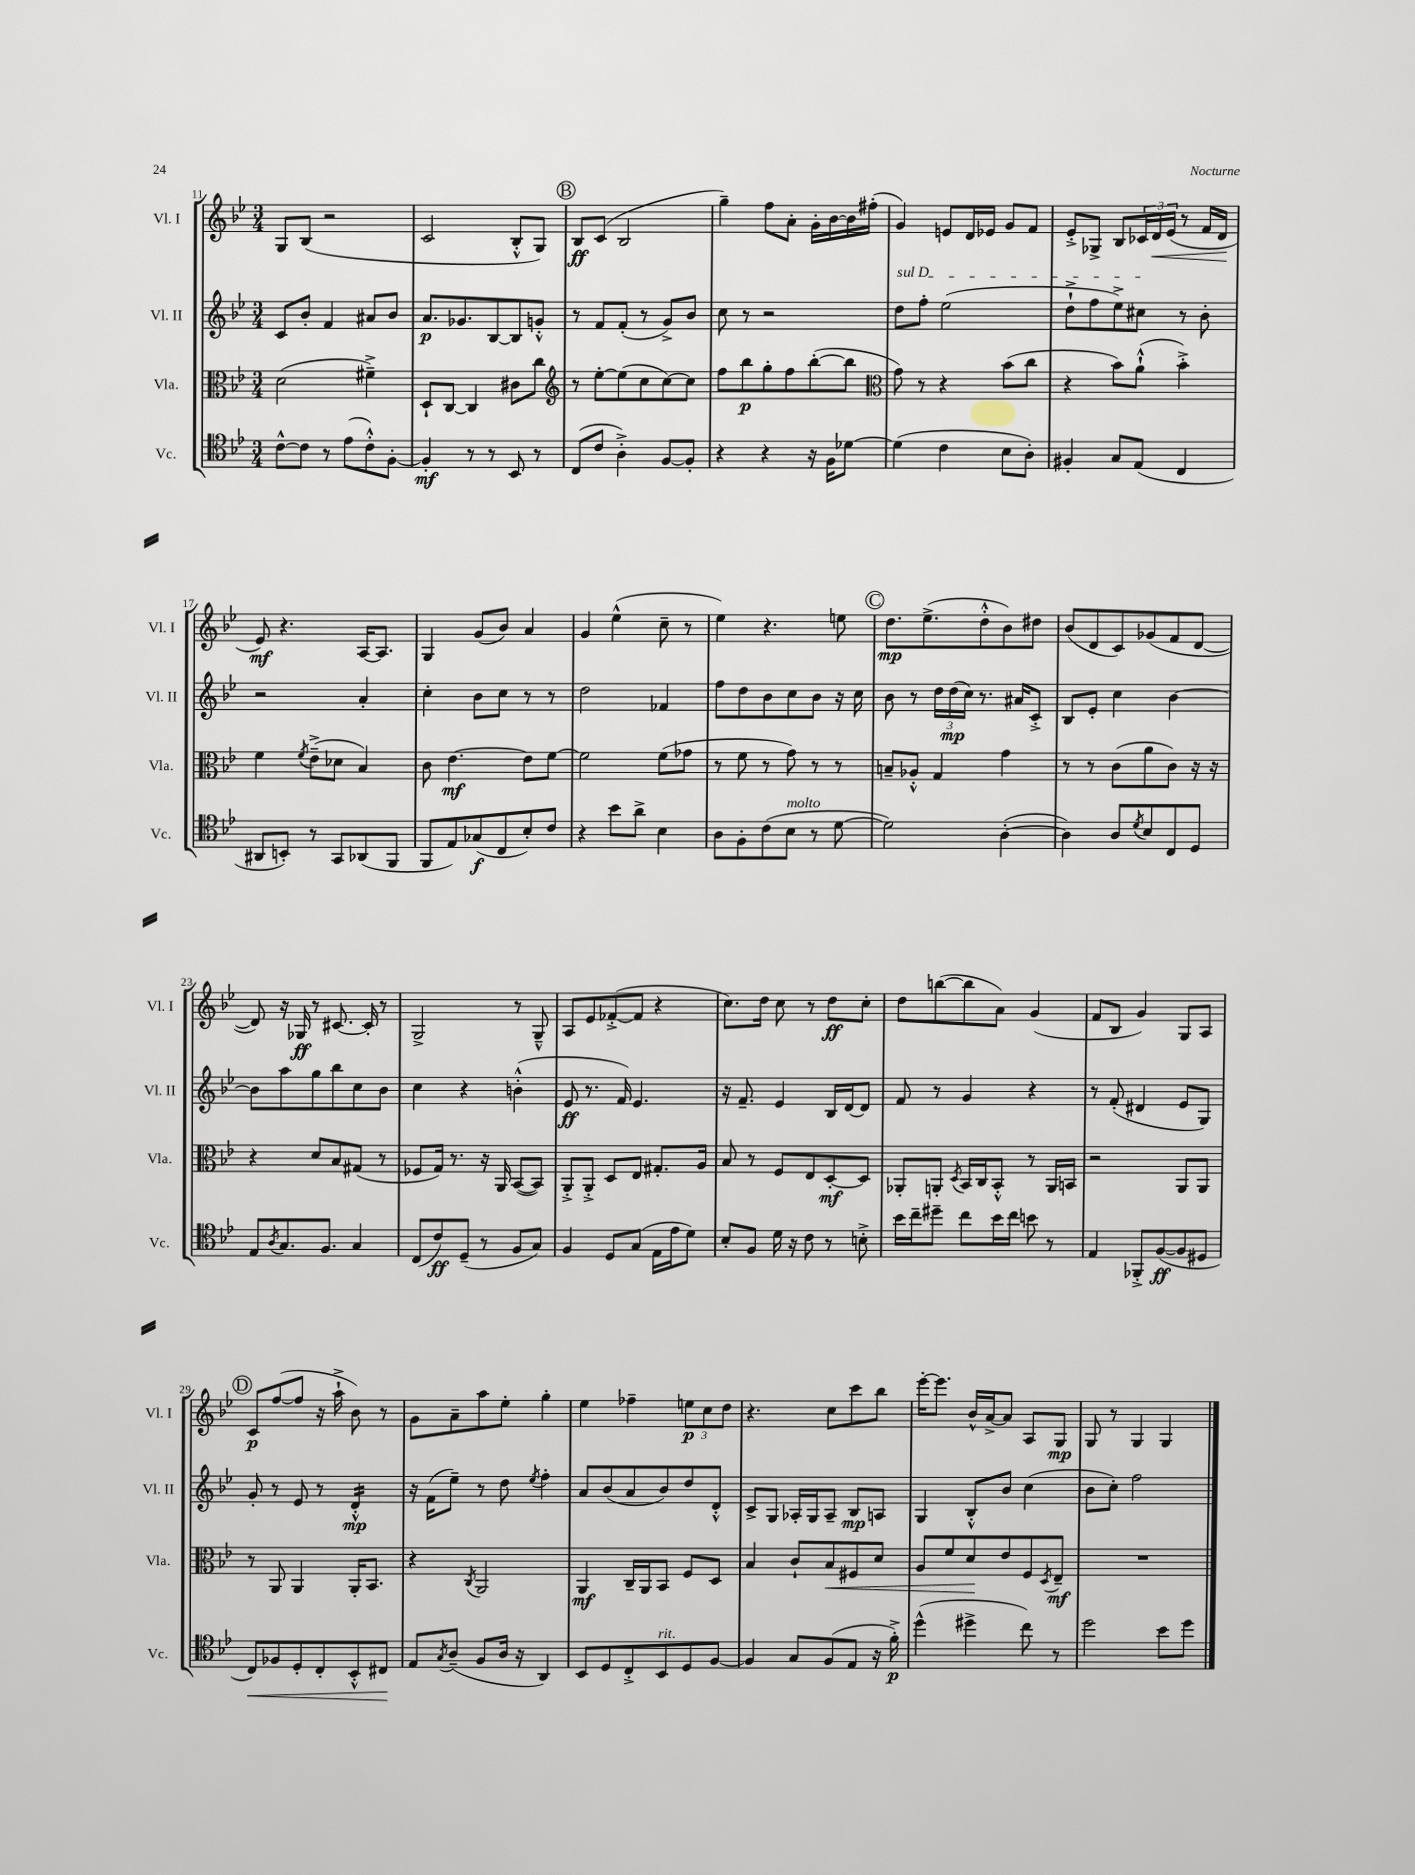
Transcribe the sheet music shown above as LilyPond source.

<<
\new StaffGroup <<
\new Staff = "s0" \with { instrumentName = "Vl. I" shortInstrumentName = "Vl. I" } {
    \clef treble \key bes \major \numericTimeSignature \time 3/4
    g8 bes8( r2 |
    c'2 bes8-.-^ g8) |
    \mark \markup { \circle "B" } bes8\ff c'8( bes2 |
    g''4--) f''8 a'8-. g'16-. bes'16~ bes'16 fis''16-.( |
    g'4) e'8 d'16 ees'16 g'8 f'8 |
    ees'8-.-> ges8-> bes8 \tuplet 3/2 { ces'16 d'16\< ees'16( } r8 f'16 d'16\! |
    ees'8\mf) r4. a16~ a8. |
    g4 g'8( bes'8) a'4 |
    g'4 ees''4-^( c''8-- r8 |
    ees''4) r4. e''8 |
    \mark \markup { \circle "C" } d''8.\mp ees''8.->( d''8-.-^ bes'8) dis''8 |
    bes'8( d'8 c'8) ges'8( f'8 d'8~ |
    d'8) r16 ges16\ff r8 cis'8.~ cis'16-. r8 |
    g2-> r8 g8---^ |
    a8 ees'8 fes'8~-.->( fes'8 r4 |
    c''8.) d''16 c''8 r8 d''8\ff c''8-. |
    d''8 b''8~( b''8 a'8) g'4( |
    f'8 bes8 g'4) g8 a8 |
    \mark \markup { \circle "D" } c'8\p f''8~( f''8 r16 a''16-!-> bes'8) r8 |
    g'8 a'8-- a''8 ees''8-. g''4-. |
    ees''4 fes''4-- \tuplet 3/2 { e''8\p c''8 d''8 } |
    r4. c''8 c'''8 bes''8 |
    ees'''16~-. ees'''8. bes'16-^ a'16~-> a'8 a8 g8\mp |
    g8 r8 g4 g4 \bar "|." |
}
\new Staff = "s1" \with { instrumentName = "Vl. II" shortInstrumentName = "Vl. II" } {
    \clef treble \key bes \major \numericTimeSignature \time 3/4
    c'8 bes'8-. f'4 ais'8 bes'8 |
    a'8.\p ges'8. bes8~ bes8 g'8-.-^ |
    \mark \markup { \circle "B" } r8 f'8 f'8-.( r8 g'8->) bes'8 |
    c''8 r8 r2 |
    \once \override TextSpanner.bound-details.left.text = \markup { \italic "sul D" } d''8\startTextSpan f''8-. ees''2( |
    d''8-!-> f''8 ees''8->) cis''8\stopTextSpan r8 bes'8-. |
    r2 a'4-. |
    c''4-. bes'8 c''8 r8 r8 |
    d''2 fes'4 |
    f''8 d''8 bes'8 c''8 bes'8 r16 c''16 |
    \mark \markup { \circle "C" } bes'8 r8 \tuplet 3/2 { d''16 d''16\mp( c''16) } r8. ais'16 c'8-.-> |
    bes8 ees'8-. c''4 bes'4~ |
    bes'8 a''8 g''8 bes''8 c''8 bes'8 |
    c''4 r4 b'4-.-^( |
    ees'8\ff r8. f'16) ees'4. |
    r16 f'8.-- ees'4 bes16 d'16~ d'8 |
    f'8 r8 g'4 r4 |
    r8 f'8-.( dis'4 ees'8 g8) |
    \mark \markup { \circle "D" } g'8-. r8 ees'8 r8 d'4:16-.-^\mp |
    r16 f'16( ees''8--) r8 d''8 \acciaccatura { ees''8 } f''4-. |
    a'8 bes'8( a'8 bes'8) d''8 d'8-.-^ |
    c'8-> g8 aes16-. g16 aes8-- bes8\mp a8 |
    g4 bes8-.-^ bes'8 c''4( |
    bes'8 c''8-.) f''2 \bar "|." |
}
\new Staff = "s2" \with { instrumentName = "Vla." shortInstrumentName = "Vla." } {
    \clef alto \key bes \major \numericTimeSignature \time 3/4
    d'2( fis'4--->) |
    d8-! c8~ c4 cis'8 c''8 |
    \mark \markup { \circle "B" } \clef treble r8 ees''8~-. ees''8( c''8 c''8~) c''8 |
    f''8 bes''8\p g''8-. f''8 bes''8~-.( bes''8 |
    \clef alto g'8) r8 r4 bes'8( c''8 |
    r4 bes'8) a'8-!-^( bes'4-.->) |
    f'4 \acciaccatura { f'8 } ees'8--->( des'8 bes4) |
    c'8 ees'4.~\mf ees'8 f'8~ |
    f'2 f'8( ges'8 |
    r8 f'8 r8 g'8) r8 r8 |
    \mark \markup { \circle "C" } b8-- aes8-.-^ g4 g'4 |
    r8 r8 c'8( a'8 c'8) r16 r16 |
    r4 d'8 bes8 gis8( r8 |
    fes8 g16) r8. r16 a,16 bes,8~( bes,8) |
    a,8-.-> a,8-.-> d8 ees8 gis8.-. a16 |
    bes8 r8 f8 ees8 d8~-.\mf d8 |
    aes,8-. a,8-. \acciaccatura { d8 } bes,16 c16 bes,8-.-^ r8 a,16 b,16 |
    r2 a,8 a,8 |
    \mark \markup { \circle "D" } r8 a,8 a,4 a,16-. bes,8. |
    r4 \acciaccatura { c8 } a,2 |
    a,4\mf c16-- a,16 bes,8 f8 d8 |
    bes4 c'8-! bes8\< fis8 d'8 |
    a8 f'8 d'8\! ees'8 f8 \acciaccatura { d8 } ees8--\mf |
    R2. \bar "|." |
}
\new Staff = "s3" \with { instrumentName = "Vc." shortInstrumentName = "Vc." } {
    \clef tenor \key bes \major \numericTimeSignature \time 3/4
    c'8~-^ c'8 r8 ees'8( c'8-.-^) f8~-. |
    f4-.\mf r8 r8 bes,8 r8 |
    \mark \markup { \circle "B" } c8( c'8 a4-.->) f8~ f8-. |
    r4 r4 r16 f16 des'8~ |
    des'4( c'4 bes8 a8-.) |
    fis4-. g8 ees8( c4 |
    ais,8 b,8-.) r8 g,8 aes,8( f,8 |
    f,8 ees8) ges8\f( c8 bes8-.) c'8 |
    r4 bes'8 a'8-> bes4 |
    a8 f8-. c'8( bes8^\markup { \italic "molto" } r8 d'8~ |
    \mark \markup { \circle "C" } d'2) a4~-.( |
    a4) a8 \acciaccatura { d'8 } bes8 c8 d8 |
    ees8 \acciaccatura { a8 } g8. f8. g4 |
    c8( c'8\ff) d8--( r8 f8 g8) |
    f4 d8 g8( ees16 ees'16 d'8) |
    bes8-. f8 d'16 r16 c'8 r8 b8-.-> |
    bes'16 c''16-- dis''8-- c''8 bes'16 c''16 b'8 r8 |
    ees4 fes,8-.-> f8~\ff( f8 dis8 |
    \mark \markup { \circle "D" } c8\<) fes8 d8-. c8-. bes,8-.-^ cis8\! |
    ees8 \acciaccatura { g8 } a8--( f8 a16 r16 a,4) |
    bes,8 d8 c8-.-> bes,8^\markup { \italic "rit." } d8 f8~ |
    f4 g8 f8( ees8 r16 f'16-.->\p) |
    d''4-^( dis''4-> c''8) r8 |
    d''2 bes'8 d''8 \bar "|." |
}
>>
>>
\layout { \context { \Score currentBarNumber = #11 } }
